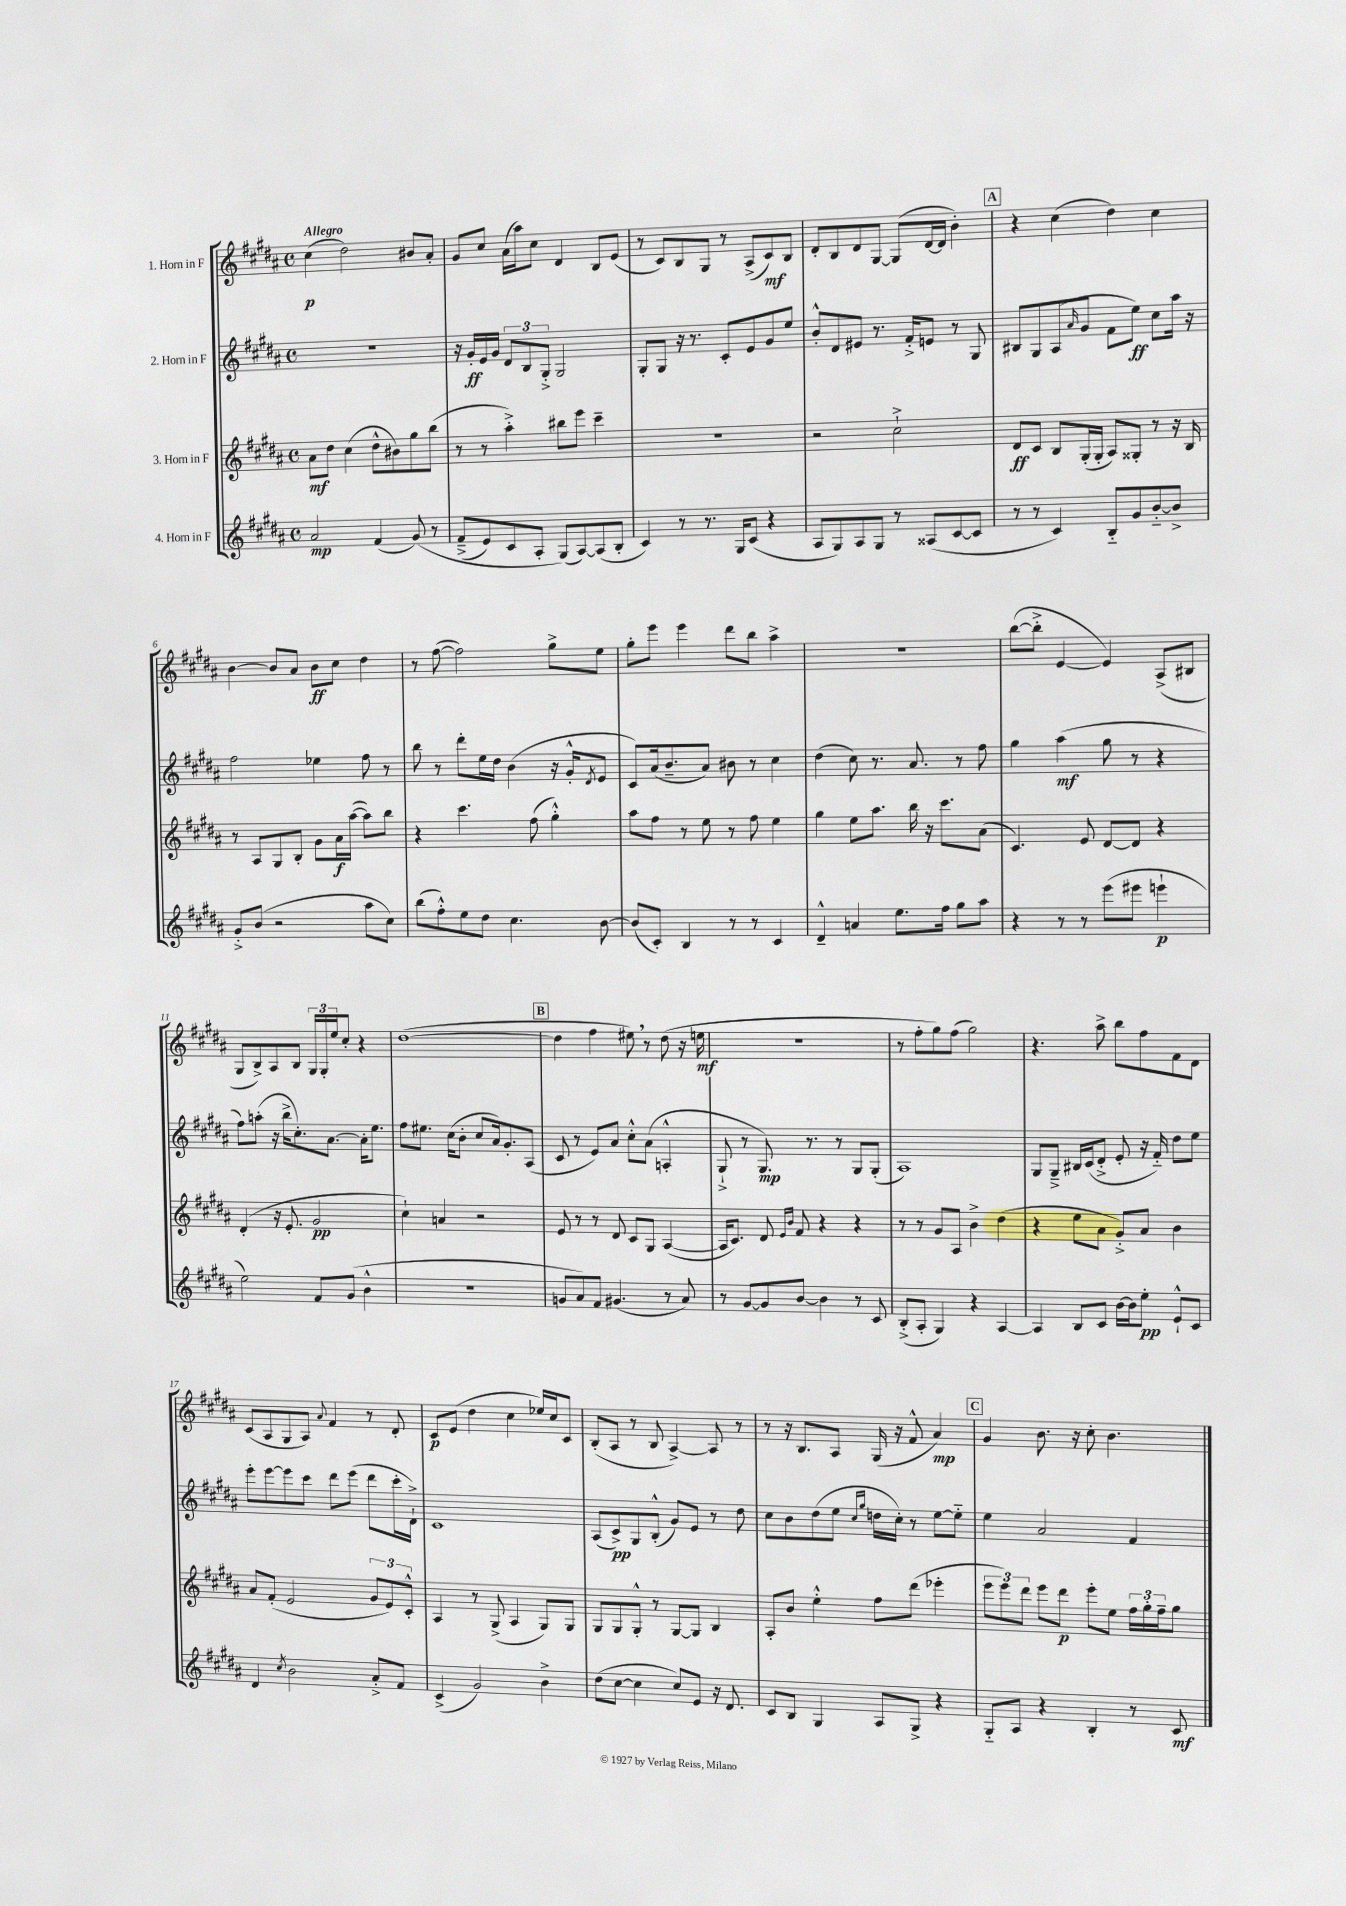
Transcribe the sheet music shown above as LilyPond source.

<<
\new StaffGroup <<
\new Staff = "s0" \with { instrumentName = "1. Horn in F" } {
    \clef treble \key b \major \defaultTimeSignature \time 4/4 \tempo "Allegro"
    cis''4\p( dis''2) bis'8 ais'8-. |
    gis'8 cis''8 ais'16( ais''16) cis''8 dis'4 b8 e'8( |
    r8 cis'8) b8 gis8 r8 ais8->( cis'8\mf) b8 |
    dis'8-. b8 dis'8 gis8~ gis8( dis'16~ dis'16 b'4-.) |
    \mark \markup { \box "A" } r4 cis''4( dis''4) cis''4 |
    b'4~ b'8 ais'8 b'8\ff cis''8 dis''4 |
    r8 fis''8~( fis''2) gis''8-> e''8 |
    gis''8-. e'''8 e'''4 dis'''8 b''8 ais''4-> |
    R1 |
    b''8~( b''8-.-> e'4~ e'4) ais8->( bis8 |
    gis8 b8->) ais8 b8 \tuplet 3/2 { gis16 gis16-. e''16 } cis''8-. r4 |
    dis''1~( |
    \mark \markup { \box "B" } dis''4 fis''4 eis''8) \breathe r8 dis''8( r16 e''16\mf |
    R1 |
    r8 fis''8-. gis''8) fis''8( gis''2) |
    r4. ais''8-> b''8 fis''8 fis'8 dis'8 |
    cis'8( ais8 gis8 ais8) \appoggiatura { ais'8 } fis'4 r8 dis'8-. |
    cis'8\p e'8( dis''4 cis''4 ees''16) cis''16 cis'8 |
    b8-.( ais8 r8 b8 ais4~->) ais8 r8 |
    r8 r16 b8. ais8 gis16( r16 fis'8-^ ais'4\mp) |
    \mark \markup { \box "C" } gis'4 b'8. r16 cis''8-. b'4. \bar "|." |
}
\new Staff = "s1" \with { instrumentName = "2. Horn in F" } {
    \clef treble \key b \major \defaultTimeSignature \time 4/4
    r1 |
    r16 gis'16-.\ff e'16 gis'16 \tuplet 3/2 { dis'8 b8 gis8-.-> } gis2 |
    gis8-. gis8 r16 r8. cis'8-. e'8 gis'8 e''8 |
    b'8-.-^ dis'8 eis'8 r8. fis'16-.-> e'8 r8 gis8 |
    \mark \markup { \box "A" } bis8 gis8 ais8( \grace { ais'16 } gis'8 fis'8 e''8\ff) cis''8 ais''16 r16 |
    fis''2 ees''4 fis''8 r8 |
    b''8 r8 dis'''8-. e''16 dis''16 b'4( r16 gis'16-.-^ \acciaccatura { dis'8 } e'8 |
    cis'8) ais'16( b'8.-- ais'8) bis'8 r8 cis''4 |
    dis''4( cis''8) r8. ais'8. r8 fis''8 |
    gis''4 ais''4\mf( gis''8 r8 r4 |
    fis''8) a''8-.( r16 b''16-> cis''8.-.) ais'8.~ ais'16-. e''8. |
    fis''8 eis''8. cis''16( b'8-. cis''8 ais'16) gis'8.-. ais8( |
    \mark \markup { \box "B" } cis'8 r8 e'8) ais'8 cis''8-.-^ ais'8( a4-.-^ |
    gis8-!-> r8 gis8.\mp) r8. r8 gis8 gis8-.( |
    ais1) |
    gis8 gis8---> bis16 cis'16( dis'8-.-> e'8-. r16 fis'16-_) dis''8 e''8 |
    e'''8-. e'''8~ e'''8 cis'''8 dis'''8 e'''8( dis'''8 cis'''16-. dis'16-!->) |
    cis'1 |
    ais8( cis'8->\pp) gis8 b8-.-^( gis'8) e'8 r8 dis''8 |
    cis''8 b'8 dis''8( e''8 \grace { cis''16 gis''16 } d''16 cis''16-.) r8 e''8~ e''8-_ |
    \mark \markup { \box "C" } e''4 ais'2 fis'4 \bar "|." |
}
\new Staff = "s2" \with { instrumentName = "3. Horn in F" } {
    \clef treble \key b \major \defaultTimeSignature \time 4/4
    ais'8\mf dis''8 cis''4( dis''8-^ bis'8) gis''8 b''8( |
    r8 r8 ais''4-.->) bis''8 e'''8 cis'''4-- |
    R1 |
    r2 cis''2-!-> |
    \mark \markup { \box "A" } dis'8\ff cis'8 b8 gis16-.( gis16-. ais8) gisis8-. r8 r16 b16 |
    r8 ais8 gis8 b8-. gis'8 ais'16\f ais''16~( ais''8) b''8 |
    r4 cis'''4. fis''8( gis''4-.-^) |
    ais''8 fis''8 r8 e''8 r8 fis''8 e''4 |
    gis''4 e''8 ais''8. b''16 r16 cis'''8. ais'8( |
    cis'4.) e'8 dis'8~ dis'8 r4 |
    dis'4-.( r16 e'8.-. gis'2\pp |
    cis''4-!) a'4 r2 |
    \mark \markup { \box "B" } e'8 r8 r8 dis'8 cis'8 gis8 ais4~( |
    ais16 cis'8.) dis'8 \grace { e'16 b'16 } fis'8 r4 r4 |
    r8 r8 gis'8 ais8 b'4-> dis''4( |
    r4 e''8 ais'8 gis'8-.->) ais'8 b'4 |
    ais'8 fis'8-.( e'2 \tuplet 3/2 { gis'8 e'8) cis'8-.-^ } |
    ais4 r8 gis8->( ais4 gis8) gis8 |
    gis8 gis8 gis8-.-^ r8 gis8~ gis8 b4 |
    ais8-. b'8 e''4-.-^ fis''8 dis'''8( ees'''4-. |
    \mark \markup { \box "C" } \tuplet 3/2 { e'''8 e'''8) dis'''8 } e'''8 dis'''8\p e'''8-. e''8 \tuplet 3/2 { fis''16 gis''16-. fis''16-- } gis''8 \bar "|." |
}
\new Staff = "s3" \with { instrumentName = "4. Horn in F" } {
    \clef treble \key b \major \defaultTimeSignature \time 4/4
    ais'2\mp fis'4( gis'8)\( r8 |
    fis'8--->( e'8) cis'8 ais8-. gis8(\) ais8~) ais8( b8-. |
    cis'4) r8 r8. gis16 cis'8( r4 |
    ais8 gis8) ais8 gis8 r8 aisis8( cis'8~ cis'8 |
    \mark \markup { \box "A" } r8 r8 cis'4) b8-_ gis'8 b'8~-_ b'8-> |
    gis'8-.-> b'8( r2 ais''8 cis''8) |
    b''8( fis''8-.-^) e''8 dis''8 cis''4. b'8~ |
    b'8( cis'8-.) b4 r8 r8 cis'4 |
    dis'4---^ a'4 e''8. fis''16 gis''8 ais''8 |
    r4 r8 r8 e'''8( eis'''8 e'''4-!\p |
    e''2) fis'8 gis'8( b'4-^ |
    R1 |
    \mark \markup { \box "B" } g'8 ais'8) fis'8 gis'4.( r8 ais'8) |
    r8 gis'8~ gis'8 b'8~ b'4 r8 cis'8 |
    b8-.->( ais8-. gis4) r4 ais4~ |
    ais4 b8 cis'8 b'16~ b'16 e''8-.\pp e'8-!-^ cis'8 |
    dis'4 \acciaccatura { cis''8 } b'2 ais'8-.-> fis'8 |
    cis'4->( gis'2) b'4-> |
    dis''8( cis''8~ cis''4 cis''8) e'8 r16 dis'8. |
    cis'8 b8 gis4 ais8 gis8-> r4 |
    \mark \markup { \box "C" } gis8-_ ais8 r4 b4-. r8 cis'8\mf \bar "|." |
}
>>
>>
